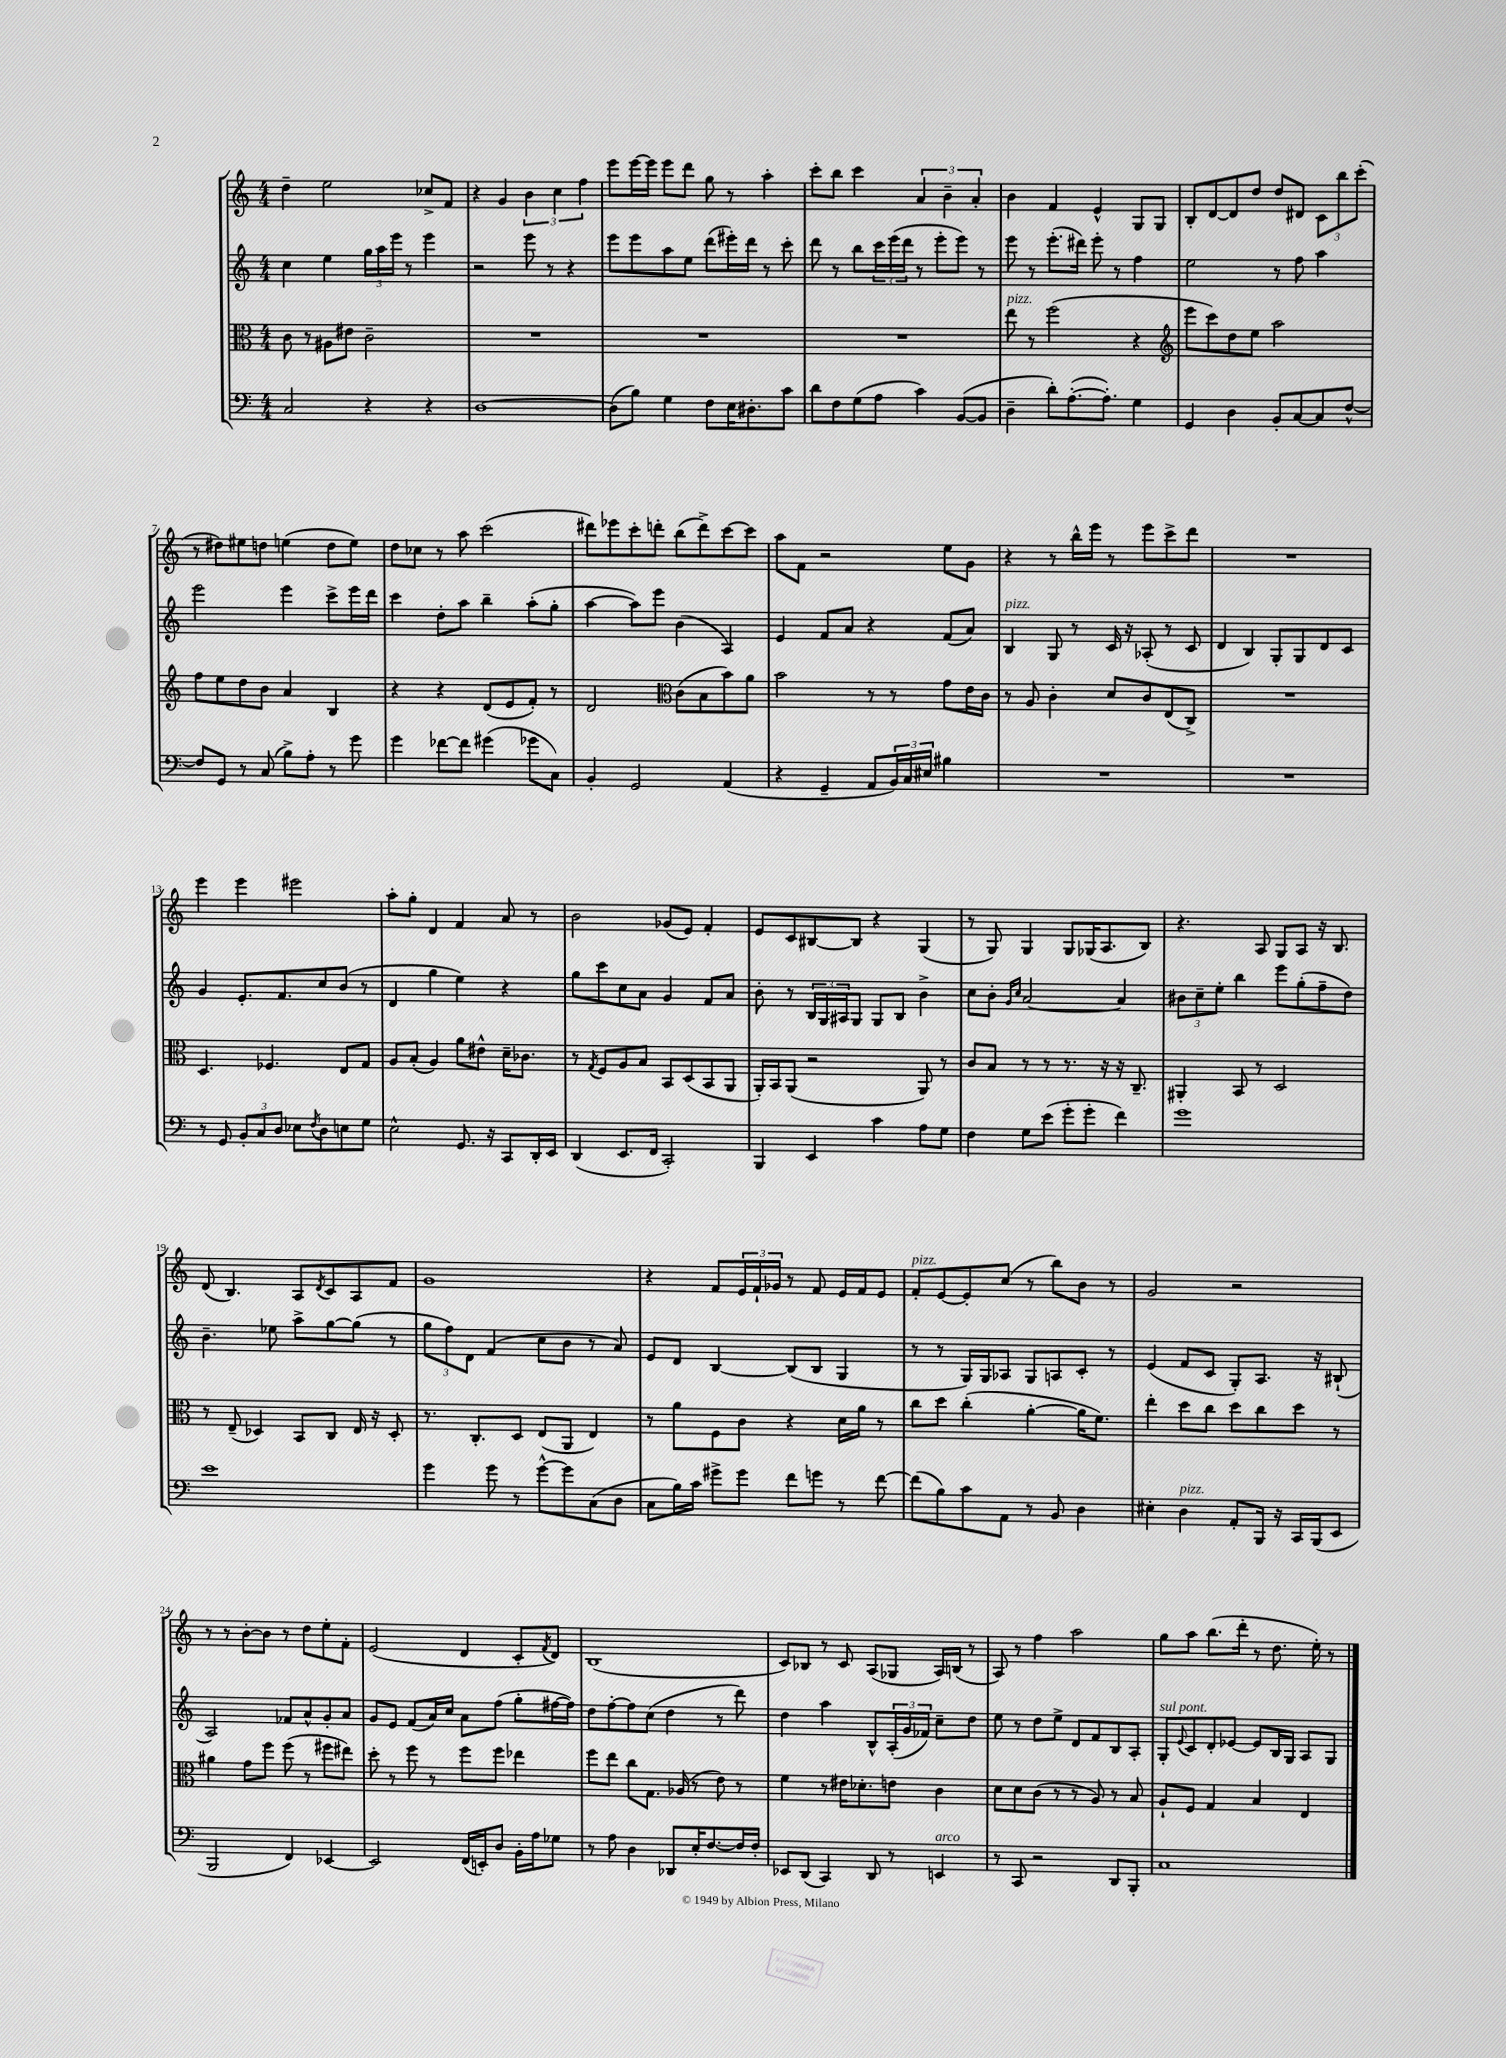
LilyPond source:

<<
\new StaffGroup <<
\new Staff = "s0" {
    \clef treble \key c \major \numericTimeSignature \time 4/4
    d''4-- e''2 ces''8-> f'8 |
    r4 g'4 \tuplet 3/2 { b'4 c''4 f''4 } |
    e'''8 e'''16~ e'''16 e'''8 d'''8 g''8 r8 a''4-. |
    c'''8-. b''8 c'''4 \tuplet 3/2 { a'4 b'4-- a'4-. } |
    b'4 f'4 e'4-^ g8 g8 |
    b8-. d'8~ d'8 d''8 d''8 dis'8 \tuplet 3/2 { c'8 b''8 c'''8-.( } |
    r8 dis''8) eis''8 d''8 e''4( d''8 e''8) |
    d''8 ces''8 r8 a''8 c'''2( |
    dis'''8) ees'''8 c'''8-. d'''8-. b''8( d'''8->) c'''8~ c'''8 |
    a''8 f'8 r2 e''8 g'8 |
    r4 r8 b''16-^ e'''16 r8 e'''8 c'''8-> d'''8 |
    R1 |
    e'''4 e'''4 eis'''2 |
    a''8-. g''8-. d'4 f'4 a'8 r8 |
    b'2 ges'8( e'8) f'4-. |
    e'8 c'8 bis8~ bis8 r4 g4( |
    r8 g8) g4 g8 ges16( a8. b8) |
    r4. a8 g8 a8 r16 b8. |
    d'8( b4.) a8 \acciaccatura { d'8 } c'8 a8 f'8 |
    g'1 |
    r4 f'8 \tuplet 3/2 { e'16 f'16-! ges'16 } r8 f'8 e'16 f'16 e'8 |
    f'8-.^\markup { \italic "pizz." } e'8~ e'8-. c''8( r8 b''8) b'8 r8 |
    g'2 r2 |
    r8 r8 b'8~-. b'8 r8 d''8 e''8-. f'8-. |
    e'2( d'4 c'8-. \acciaccatura { f'8 } d'8) |
    b1( |
    c'8) bes8 r8 c'8 a8( ges8 a16) b16( r8 |
    a8) r8 f''4 a''2 |
    g''8 a''8 b''8.( d'''16-. r8 d''8. e''16-.) r8 \bar "|." |
}
\new Staff = "s1" {
    \clef treble \key c \major \numericTimeSignature \time 4/4
    c''4 e''4 \tuplet 3/2 { g''16 a''16 e'''16 } r8 e'''4 |
    r2 e'''8 r8 r4 |
    e'''8 e'''8 a''8 e''8 d'''8( eis'''16-.) d'''16 r8 c'''8-. |
    d'''8 r8 b''8 \tuplet 3/2 { c'''16 e'''16( d'''16 } r8 e'''8-. e'''8) r8 |
    e'''8 r8 e'''8.-.( dis'''16) e'''8-. r8 f''4 |
    e''2 r8 f''8 a''4 |
    e'''2 e'''4 c'''8-> e'''16 d'''16 |
    c'''4 d''8-. a''8 b''4-- a''8-.( g''8-. |
    a''4~ a''8) e'''8 b'4( a4) |
    e'4 f'8 a'8 r4 f'8( a'8) |
    b4^\markup { \italic "pizz." } g8 r8 c'16 r16 aes8-.( r8 c'8 |
    d'4 b4) g8-. g8 d'8 c'8 |
    g'4 e'8.-. f'8. c''8 b'8( r8 |
    d'4 g''4 e''4) r4 |
    g''8 c'''8 c''8 a'8 g'4 f'8 a'8 |
    b'8-. r8 \tuplet 3/2 { b16 g16 ais16 } g8 g8 b8 b'4-> |
    c''8 b'8-. \grace { g'16 c''16 } a'2~ a'4 |
    \tuplet 3/2 { bis'8 c''8-- e''8-. } b''4 e'''8 g''8-.( f''8-- d''8) |
    b'4.-- ees''8 a''8-> g''8~ g''8( r8 |
    \tuplet 3/2 { g''8 f''8) d'8 } f'4( c''8 b'8 r8 a'8) |
    e'8 d'8 b4~ b8( b8 g4 |
    r8 r8 g16) g16 aes8 g8 a8 c'8-. r8 |
    e'4( f'8 c'8 g8-.) a8. r16 bis8-!( |
    a2) fes'8 a'8-^ g'8-. a'8 |
    g'8 e'8 f'8( a'16) c''16 a'8 f''8( g''8-. fis''16~ fis''16) |
    d''8 f''8~-. f''8 c''8( d''4 r8 d'''8) |
    d''4 a''4 b8-^ \tuplet 3/2 { a16-.( g'16 fes'16) } c''8-- d''8 |
    e''8 r8 d''8 e''8-> d'8 f'8 b8 a8-. |
    g8-.^\markup { \italic "sul pont." } \appoggiatura { e'8 } c'8 d'8-. ees'8~ ees'8 b16 g16 a8 g8 \bar "|." |
}
\new Staff = "s2" {
    \clef alto \key c \major \numericTimeSignature \time 4/4
    c'8 r8 ais8 eis'8 c'2-- |
    R1 |
    R1 |
    R1 |
    e''8^\markup { \italic "pizz." } r8 f''2( r4 |
    \clef treble e'''8 c'''8) d''8 e''8 a''2 |
    f''8 e''8 d''8 b'8 a'4 b4 |
    r4 r4 d'8( e'8 f'8-.) r8 |
    d'2 \clef alto c'8( b8 b'8) a'8 |
    b'2 r8 r8 g'8 e'16 c'16 |
    r8 a8 c'4-. d'8 c'8 e8( c8->) |
    R1 |
    d4. fes4. e8 g8 |
    a8 b8-.( a4) a'8 eis'8-^ d'16-- ces'8. |
    r8 \acciaccatura { g8 } f8 a8 b8 b,8 d8( b,8 a,8 |
    a,16-.) b,16 a,8( r2 a,8) r8 |
    c'8 b8 r8 r8 r8. r16 r16 c8.-- |
    ais,4-. b,8 r8 d2 |
    r8 e8--( des4) b,8 c8 e16 r16 des8-. |
    r8. c8.-. d8 e8( a,8 e4) |
    r8 a'8 f8 c'8 r4 d'16 a'16 r8 |
    c''8 d''8 c''4-.( a'4~-. a'16 f'8.) |
    e''4-. d''8 c''8 d''8 c''8 d''8 r8 |
    ais'4 g'8 f''8 f''8( r8 fis''8 eis''8) |
    d''8-. r8 f''8 r8 f''8 f''8 ees''4 |
    f''8 e''8 c''8 g8. aes16( r8 e'8) r8 |
    f'4 r8 eis'16 des'8.-. e'8 c'4 |
    d'8 d'8 c'8( r8 r8 a8) r8 b8 |
    a8-! f8 g4 b4 e4 \bar "|." |
}
\new Staff = "s3" {
    \clef bass \key c \major \numericTimeSignature \time 4/4
    c2 r4 r4 |
    d1~ |
    d8( b8) g4 f8 e16 dis8.-. c'8 |
    d'8 f8 g8( a8 c'4) b,8~( b,8 |
    d4-- d'8-.) a8.~-.( a8.-.) g4 |
    g,4 d4 b,8-. c8~ c8 f8~-^ |
    f8 g,8 r8 c8( b8->) a8-. r8 g'8 |
    g'4 fes'8~ fes'8 gis'4( ges'8 c8) |
    b,4-. g,2 a,4( |
    r4 g,4-- a,8 \tuplet 3/2 { b,16) c16 eis16 } bis4 |
    R1 |
    R1 |
    r8 g,8 \tuplet 3/2 { b,8-. c8 d8 } ees8 \acciaccatura { f8 } d8 e8 g8 |
    e2-^ g,8. r16 c,8 d,16-. e,16 |
    d,4( e,8. f,16 c,2-.) |
    b,,4 e,4 c'4 a8 g8 |
    f4 g8 e'8( g'8-. g'8-. f'4) |
    g'1 |
    e'1 |
    g'4 g'8 r8 g'8~-^ g'8 c8( d8 |
    c8 b16) c'16 gis'8-> gis'8 f'8 g'8 r8 f'8~ |
    f'8( b8) c'8 a,8 r8 b,8 d4 |
    eis4-. d4^\markup { \italic "pizz." } a,8-. b,,16 r16 c,16 b,,16( e,8 |
    b,,2 f,4) ees,4~ |
    ees,2 f,16( e,16-.) d8 b,16-. a16 ges8 |
    r8 a8 d4 des,8 e16-. f8.~ f16 f16-. |
    ees,8 d,8( c,4) d,8 r8 e,4^\markup { \italic "arco" } |
    r8 c,8 r2 d,8 b,,8-. |
    c1 \bar "|." |
}
>>
>>
